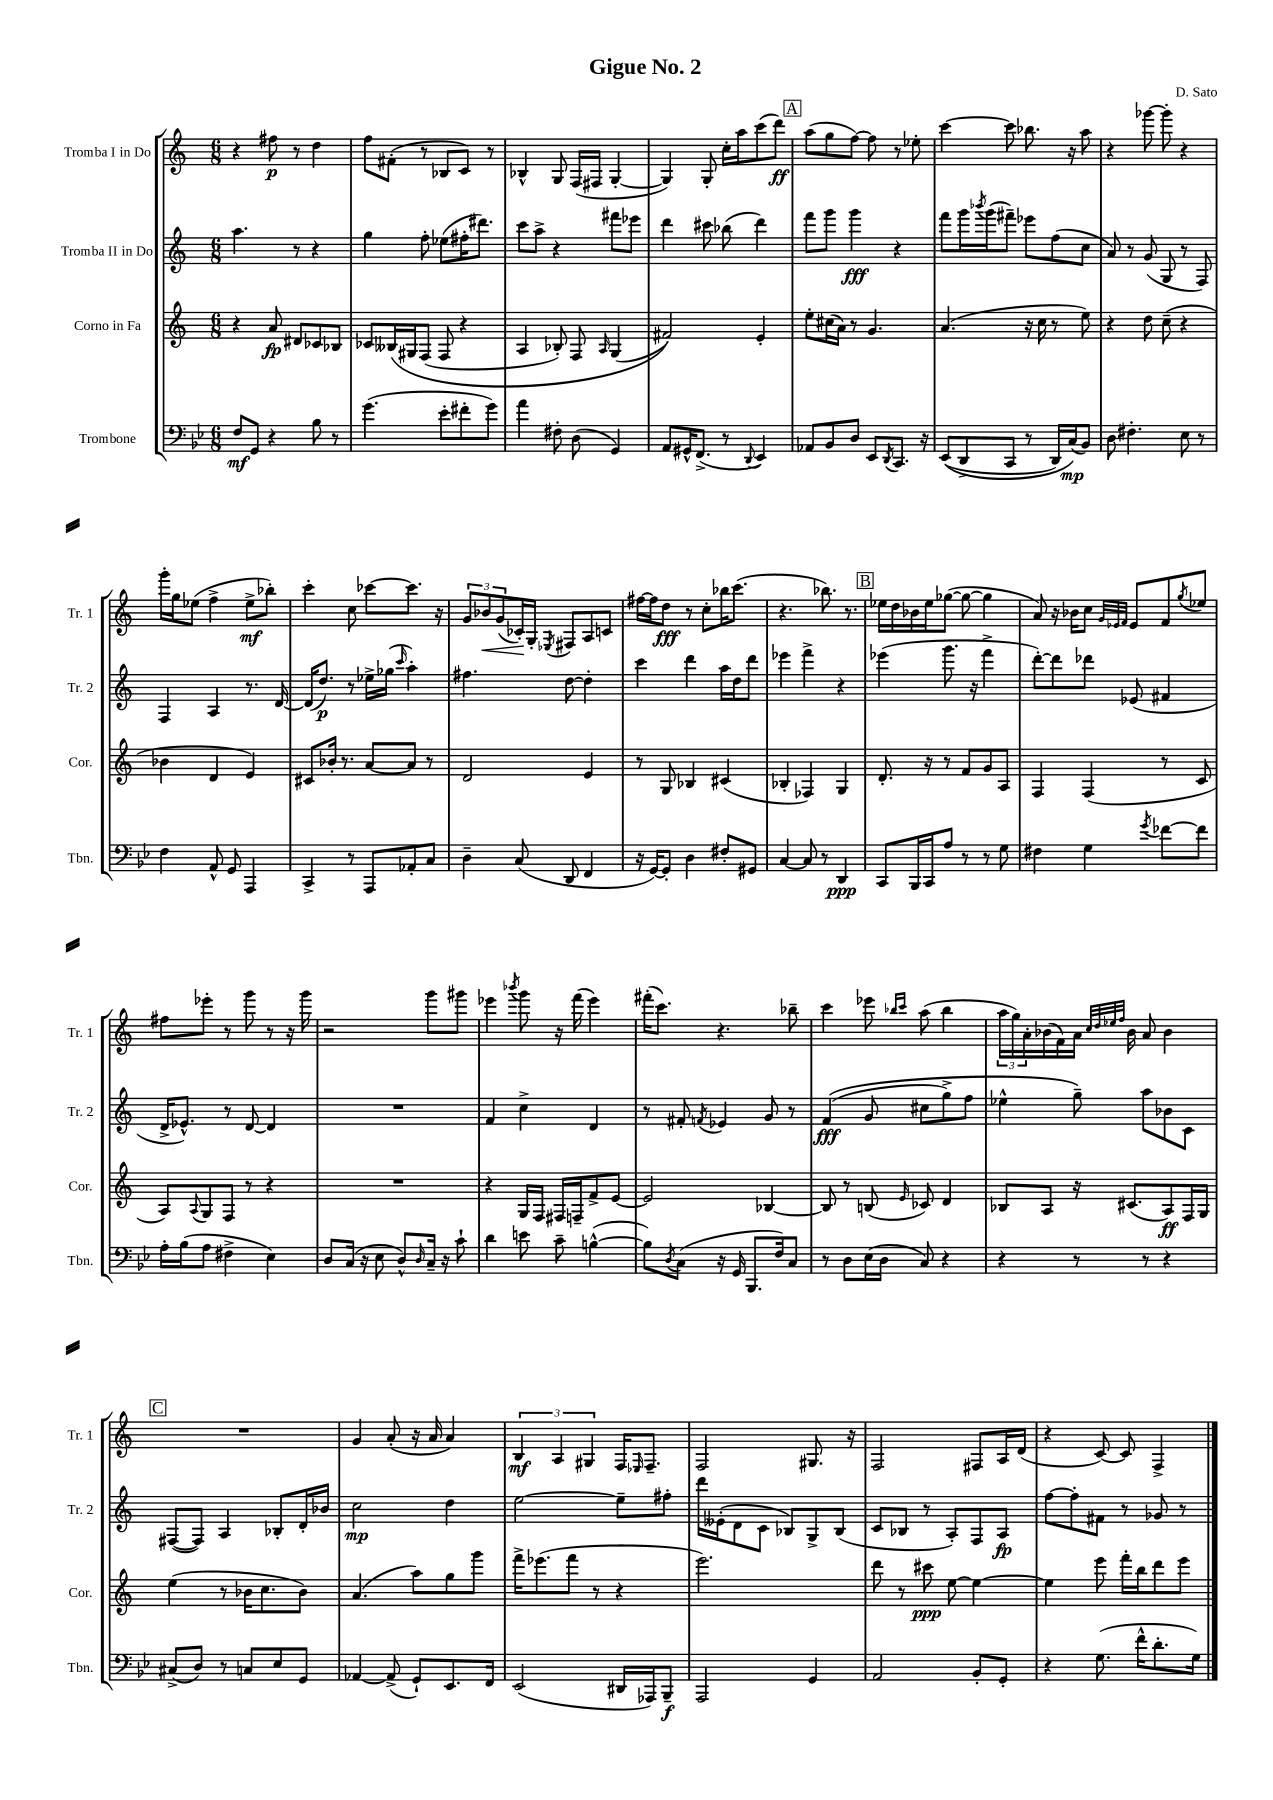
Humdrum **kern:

**kern	**dynam	**kern	**dynam	**kern	**dynam	**kern	**dynam
*part4	*part4	*part3	*part3	*part2	*part2	*part1	*part1
*staff4	*staff4	*staff3	*staff3	*staff2	*staff2	*staff1	*staff1
*I"Trombone	*	*I"Corno in Fa	*	*I"Tromba II in Do	*	*I"Tromba I in Do	*
*I'Tbn.	*	*I'Cor.	*	*I'Tr. 2	*	*I'Tr. 1	*
*clefF4	*	*clefG2	*	*clefG2	*	*clefG2	*
*k[b-e-]	*	*k[]	*	*k[]	*	*k[]	*
*M6/8	*	*M6/8	*	*M6/8	*	*M6/8	*
=1	=1	=1	=1	=1	=1	=1	=1
8F/L	mf	4r	.	4.aa\	.	4r	.
8GG/J	.	.	.	.	.	.	.
4r	.	8a/	fp	.	.	8ff#X\	p
.	.	8d#X/L	.	8r	.	8r	.
8B-\	.	8c-X/	.	4r	.	4dd\	.
8r	.	8B-X/J	.	.	.	.	.
=2	=2	=2	=2	=2	=2	=2	=2
(4.g\	.	8c-X/L	.	4gg\	.	8ff\L	.
.	.	(16B--X/L	.	.	.	(8f#X'\J	.
.	.	16G#X/J	.	.	.	.	.
.	.	(8F/J	.	8ff'\	.	8r	.
8e-'\L	.	8F/	.	(8ee-X\L	.	8B-X/L	.
8f#X'\	.	4r	.	16ff#X'\K	.	8c/J)	.
.	.	.	.	8.ddd#X\J)	.	.	.
8g\J)	.	.	.	.	.	8r	.
=3	=3	=3	=3	=3	=3	=3	=3
4a\	.	4A/	.	8ccc\L	.	4B-X^^/	.
.	.	.	.	8aa^\J	.	.	.
8F#X'\	.	8B-X'/)	.	4r	.	8G/	.
(8D\	.	8F/	.	.	.	(16F/LL	.
.	.	.	.	.	.	16F#X/JJ	.
.	.	16qqA/	.	.	.	.	.
4GG/)	.	(4G/	.	8fff#X\L	.	[4G'/	.
.	.	.	.	8eee-X\J	.	.	.
=4	=4	=4	=4	=4	=4	=4	=4
8AA/L	.	2f#X/))	.	4ddd\	.	4G/])	.
16GG#X^^/K	.	.	.	.	.	.	.
(8.FF^/J	.	.	.	.	.	.	.
.	.	.	.	8ccc#X\	.	8G'/	.
8r	.	.	.	(8bb-X\	.	16cc'\LL	.
.	.	.	.	.	.	16aa\J	.
8qqDD/	.	.	.	.	.	.	.
4EE-/)	.	4e'/	.	4ddd\)	.	(8ccc\	.
.	.	.	.	.	.	8ddd\J)	ff
!!LO:REH:place=s1:t=A
=5	=5	=5	=5	=5	=5	=5	=5
8AA-X/L	.	8ee'\L	.	8fff\L	.	(8aa\L	.
8BB-/	.	(16cc#X\L	.	8ggg\J	.	8gg\	.
.	.	16a\JJ)	.	.	.	.	.
8D/J	.	8r	.	4ggg\	fff	[8ff\J)	.
8EE-/L	.	4.g/	.	.	.	8ff\]	.
8qDD/	.	.	.	.	.	.	.
8.CC/J	.	.	.	4r	.	8r	.
.	.	.	.	.	.	8ee-X'\	.
16r	.	.	.	.	.	.	.
=6	=6	=6	=6	=6	=6	=6	=6
((8EE-/L	.	(4.a/	.	8fff\L	.	[4ccc\	.
8DD^/	.	.	.	16ggg\L	.	.	.
.	.	.	.	8qbbb-X/	.	.	.
.	.	.	.	(16ggg\J	.	.	.
8CC/J	.	.	.	8fff#X~\J)	.	8ccc\]	.
8r	.	16r	.	8eee-X\L	.	8.bb-X\	.
.	.	16cc\	.	.	.	.	.
16DD/LL)	.	8r	.	(8ff\	.	.	.
(16C/J)	mp	.	.	.	.	16r	.
8BB-/J)	.	8ee\)	.	8cc\J	.	8aa\	.
=7	=7	=7	=7	=7	=7	=7	=7
8D\	.	4r	.	8a/)	.	4r	.
4.F#X'\	.	.	.	8r	.	.	.
.	.	8dd\	.	(8g/	.	[8ggg-X\	.
.	.	(8cc~\	.	8G/	.	8ggg-'\]	.
8E-\	.	4r	.	8r	.	4r	.
8r	.	.	.	8F/)	.	.	.
!!LO:LB:g=z
=8	=8	=8	=8	=8	=8	=8	=8
4F\	.	4b-X\	.	4F/	.	16ggg'\LL	.
.	.	.	.	.	.	16gg\J	.
.	.	.	.	.	.	(8ee-X\J	.
8AA^^/	.	4d/	.	4A/	.	4ff^\	.
8GG/	.	.	.	.	.	.	.
4AAA/	.	4e/)	.	8.r	.	8ee-^\L	mf
.	.	.	.	.	.	8bb-X'\J)	.
.	.	.	.	[16d/	.	.	.
=9	=9	=9	=9	=9	=9	=9	=9
4CC^/	.	8c#X/L	.	(16d/KL]	.	4ccc'\	.
.	.	.	.	8.dd/J)	p	.	.
.	.	16b-X'/Jk	.	.	.	.	.
.	.	8.r	.	.	.	.	.
8r	.	.	.	8r	.	8cc\	.
8AAA/L	.	[8a/L	.	16ee-X^\LL	.	[8ccc-X\L	.
.	.	.	.	(16gg-X\JJ	.	.	.
.	.	.	.	16qqccc/	.	.	.
8AA-X'/	.	8a/J]	.	4aa'\)	.	8.ccc-\J]	.
8C/J	.	8r	.	.	.	.	.
.	.	.	.	.	.	16r	.
=10	=10	=10	=10	=10	=10	=10	=10
4D~\	.	2d/	.	4.ff#X\	.	12g/L	.
!	!	!	!	!	!	!	!LO:HP:b
.	.	.	.	.	.	12b-X/	<
.	.	.	.	.	.	(12g/	.
(8C/	.	.	.	.	.	16c-X'/L)	.
.	.	.	.	.	.	16G'/JJ	[
.	.	.	.	.	.	8qE-X/	.
8DD/	.	.	.	[8dd\	.	8F#X/L	.
4FF/	.	4e/	.	4dd'\]	.	8A/	.
.	.	.	.	.	.	8cn/J	.
=11	=11	=11	=11	=11	=11	=11	=11
16r	.	8r	.	4ccc\	.	[16ff#X\LL	.
[16GG/KL)	.	.	.	.	.	16ff#\J]	.
8GG'/J]	.	8G/	.	.	.	8dd\J	fff
4D\	.	4B-X/	.	4ddd\	.	8r	.
.	.	.	.	.	.	8cc'\L	.
8F#X'/L	.	(4c#X/	.	16aa\LL	.	16bb-X\K	.
.	.	.	.	16dd\J	.	(8.ccc\J	.
8GG#X/J	.	.	.	8ddd\J	.	.	.
=12	=12	=12	=12	=12	=12	=12	=12
[4C/	.	4B-X'/	.	4eee-X\	.	4.r	.
8C/]	.	4F-X/)	.	4fff^\	.	.	.
8r	.	.	.	.	.	8.bb-X\)	.
4DD/	ppp	4G/	.	4r	.	.	.
.	.	.	.	.	.	8.r	.
!!LO:REH:place=s1:t=B
=13	=13	=13	=13	=13	=13	=13	=13
8CC/L	.	8.d'/	.	(4eee-X\	.	16ee-X\LL	.
.	.	.	.	.	.	16dd\	.
16BBB-/L	.	.	.	.	.	16b-X\	.
16CC/J	.	16r	.	.	.	16ee-\J	.
8A/J	.	8r	.	8.ggg\	.	([8gg-X\J	.
8r	.	8f/L	.	.	.	8gg-\_	.
.	.	.	.	16r	.	.	.
8r	.	8g/	.	4fff^\	.	4gg-\]	.
8G\	.	8A/J	.	.	.	.	.
=14	=14	=14	=14	=14	=14	=14	=14
4F#X\	.	4F/	.	[8ddd'\L)	.	8a/)	.
.	.	.	.	8ddd\]	.	16r	.
.	.	.	.	.	.	16b-X\KL	.
4G\	.	(4F/	.	8ddd-X\J	.	8cc\J	.
.	.	.	.	.	.	32qqg/LLL	.
.	.	.	.	.	.	32qqe-X/	.
.	.	.	.	.	.	32qqf/JJJ	.
.	.	.	.	(8e-X/	.	8e-/L	.
8qg/	.	.	.	.	.	.	.
[8f-X\L	.	8r	.	4f#X/	.	8f/	.
.	.	.	.	.	.	8qgg/	.
8f-\J]	.	8c/	.	.	.	8ee-X/J	.
!!LO:LB:g=z
=15	=15	=15	=15	=15	=15	=15	=15
16A'\LL	.	8A/L)	.	16d^/KL	.	8ff#X\L	.
(16B-\J	.	.	.	8.e-X^^/J)	.	.	.
.	.	8qqA/	.	.	.	.	.
8A\J	.	8G/	.	.	.	8eee-X'\J	.
4F#X^\	.	8F/J	.	8r	.	8r	.
.	.	8r	.	[8d/	.	8ggg\	.
4E-\)	.	4r	.	4d/]	.	8r	.
.	.	.	.	.	.	16r	.
.	.	.	.	.	.	16ggg\	.
=16	=16	=16	=16	=16	=16	=16	=16
8D/L	.	2.r	.	2.r	.	2r	.
(16C/Jk	.	.	.	.	.	.	.
16r	.	.	.	.	.	.	.
8E-\	.	.	.	.	.	.	.
8D^^/L)	.	.	.	.	.	.	.
16qqD/	.	.	.	.	.	.	.
16C~/Jk	.	.	.	.	.	8ggg\L	.
16r	.	.	.	.	.	.	.
8c`\	.	.	.	.	.	8ggg#X\J	.
=17	=17	=17	=17	=17	=17	=17	=17
4d\	.	4r	.	4f/	.	4eee-X\	.
.	.	.	.	.	.	8qbbb-X/	.
8en\	.	16G/LL	.	4cc^\	.	8ggg\	.
.	.	16F/JJ	.	.	.	.	.
8c~\	.	16F#X/LL	.	.	.	16r	.
.	.	16Fn~/J	.	.	.	(16fff\	.
([4Bn^^\	.	8f^/	.	4d/	.	4eee-\)	.
.	.	[8e/J	.	.	.	.	.
=18	=18	=18	=18	=18	=18	=18	=18
8B\L])	.	2e/]	.	8r	.	(16fff#X'\KL	.
.	.	.	.	.	.	8.ccc\J)	.
8qD/	.	.	.	.	.	.	.
(8C\J	.	.	.	8f#X'/	.	.	.
.	.	.	.	8qfn/	.	.	.
16r	.	.	.	4e-X/	.	4.r	.
16GG/	.	.	.	.	.	.	.
8.BBB-/L	.	.	.	.	.	.	.
.	.	[4B-X/	.	8g/	.	.	.
16F/k)	.	.	.	.	.	.	.
8C/J	.	.	.	8r	.	8bb-X~\	.
=19	=19	=19	=19	=19	=19	=19	=19
8r	.	8B-/]	.	((4f/	fff	4ccc\	.
8D\L	.	8r	.	.	.	.	.
(16E-\L	.	(8Bn/	.	8g/	.	8eee-X\	.
16D\JJ	.	.	.	.	.	.	.
.	.	.	.	.	.	16qqbb-X/LL	.
.	.	16qqe/	.	.	.	16qqccc/JJ	.
8C/)	.	8c-X/)	.	8cc#X\L	.	(8aa\	.
4r	.	4d/	.	8gg^\)	.	4bb-\	.
.	.	.	.	8ff\J	.	.	.
=20	=20	=20	=20	=20	=20	=20	=20
4r	.	8B-X/L	.	4ee-X^^\	.	24aa\LL	.
.	.	.	.	.	.	24gg\)	.
.	.	.	.	.	.	24a'\	.
.	.	8A/J	.	.	.	(16b-X\	.
.	.	.	.	.	.	16f\)	.
8r	.	16r	.	8gg~\)	.	16a\JJ	.
.	.	.	.	.	.	32qqcc/LLL	.
.	.	.	.	.	.	32qqdd/	.
.	.	.	.	.	.	32qqee-X/	.
.	.	.	.	.	.	32qqff/JJJ	.
.	.	(8.c#X/L	.	.	.	16b-\	.
8r	.	.	.	8aa\L	.	8a/	.
4r	.	8A/)	ff	8b-X\	.	4b-\	.
.	.	16F/L	.	8c\J	.	.	.
.	.	16G/JJ	.	.	.	.	.
!!LO:LB:g=z
!!LO:REH:place=s1:t=C
=21	=21	=21	=21	=21	=21	=21	=21
(8C#X^/L	.	(4ee\	.	([8F#X/L	.	2.r	.
8D/J)	.	.	.	8F#/J])	.	.	.
8r	.	8r	.	4A/	.	.	.
8Cn/L	.	16b-X\KL	.	.	.	.	.
.	.	8.cc\	.	.	.	.	.
8E-/	.	.	.	8B-X'/L	.	.	.
8GG/J	.	8b-\J)	.	16d'/L	.	.	.
.	.	.	.	16b-X/JJ	.	.	.
=22	=22	=22	=22	=22	=22	=22	=22
[4AA-X/	.	(4.a/	.	2cc\	mp	4g/	.
(8AA-^/]	.	.	.	.	.	(8a'/	.
8GG`/L)	.	8aa\L)	.	.	.	16r	.
.	.	.	.	.	.	16a/	.
8.EE-/	.	8gg\	.	4dd\	.	4a/)	.
.	.	8ggg\J	.	.	.	.	.
16FF/Jk	.	.	.	.	.	.	.
=23	=23	=23	=23	=23	=23	=23	=23
(2EE-/	.	16fff^\KL	.	[2ee\	.	6B/	mf
.	.	(8.eee-X\	.	.	.	.	.
.	.	.	.	.	.	6A/	.
.	.	8fff\J	.	.	.	.	.
.	.	.	.	.	.	6G#X/	.
.	.	8r	.	.	.	.	.
16DD#X/LL	.	4r	.	8ee~\L]	.	16F/KL	.
.	.	.	.	.	.	16qqE-X/	.
16AAA-X/J)	.	.	.	.	.	8.F~/J	.
8BBB-~/J	f	.	.	8ff#X'\J	.	.	.
=24	=24	=24	=24	=24	=24	=24	=24
2AAA/	.	2.eee\)	.	16ddd\LL	.	2F/	.
.	.	.	.	(16e--X'\J	.	.	.
.	.	.	.	8d\	.	.	.
.	.	.	.	8c\J	.	.	.
.	.	.	.	8B-X/L)	.	.	.
4GG/	.	.	.	8G^/	.	8.G#X/	.
.	.	.	.	(8B-/J	.	.	.
.	.	.	.	.	.	16r	.
=25	=25	=25	=25	=25	=25	=25	=25
2AA/	.	8ddd\	.	8c/L	.	2F/	.
.	.	8r	.	8B-X/J	.	.	.
.	.	8ccc#X\	ppp	8r	.	.	.
.	.	[8ee\	.	8A'/L)	.	.	.
8BB-'/L	.	4ee\_	.	8F/	.	8F#X/L	.
8GG'/J	.	.	.	8A/J	fp	16A/L	.
.	.	.	.	.	.	(16d/JJ	.
=26	=26	=26	=26	=26	=26	=26	=26
4r	.	4ee\]	.	[8ff\L	.	4r	.
.	.	.	.	8ff'\]	.	.	.
(8.G\	.	8eee\	.	8f#X\J	.	[8c/)	.
.	.	16fff'\LL	.	8r	.	8c/]	.
16f^^\KL	.	16bb\J	.	.	.	.	.
8.d'\	.	8ddd\	.	8g-X/	.	4F^/	.
.	.	8eee\J	.	8r	.	.	.
16G\Jk)	.	.	.	.	.	.	.
==	==	==	==	==	==	==	==
*-	*-	*-	*-	*-	*-	*-	*-
